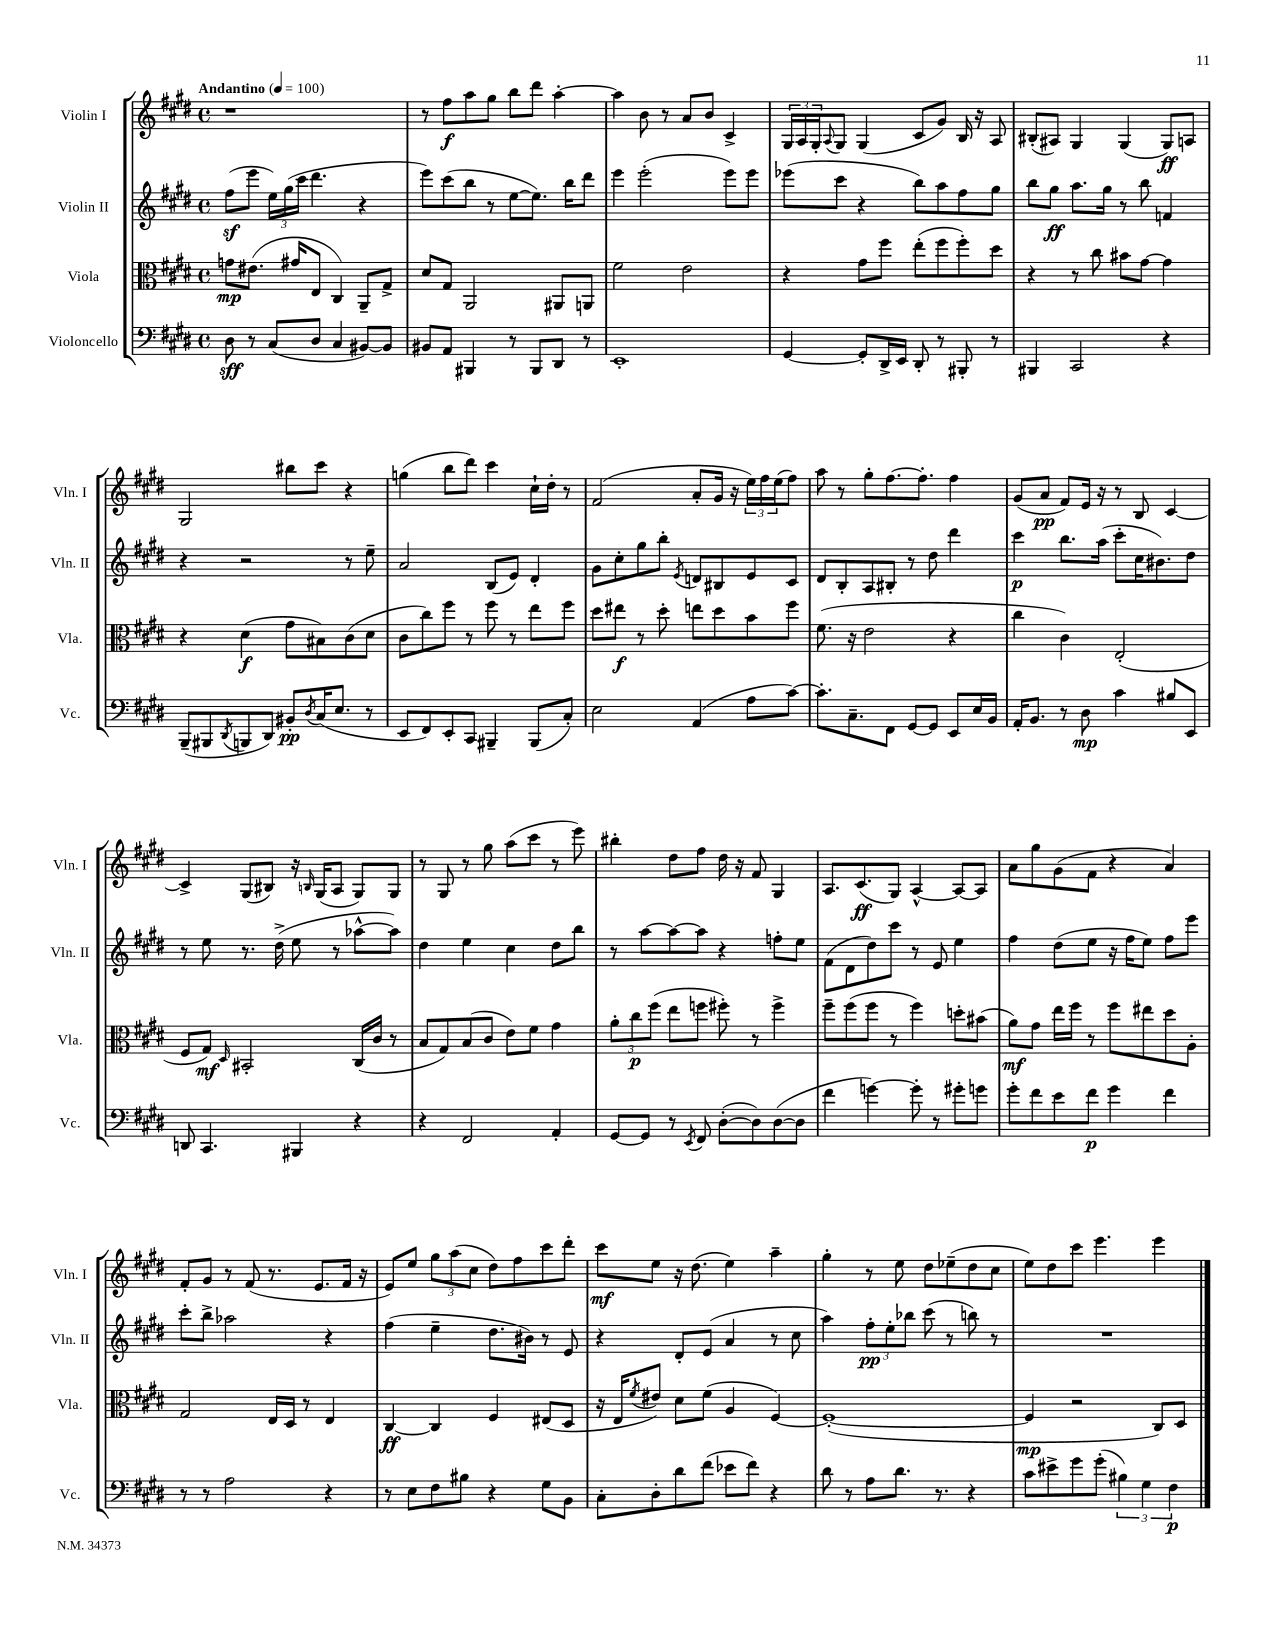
<<
\new StaffGroup <<
\new Staff = "s0" \with { instrumentName = "Violin I" shortInstrumentName = "Vln. I" } {
    \clef treble \key e \major \defaultTimeSignature \time 4/4 \tempo "Andantino" 4 = 100
    r1 |
    r8 fis''8\f a''8 gis''8 b''8 dis'''8 a''4~-. |
    a''4 b'8 r8 a'8 b'8 cis'4-> |
    \tuplet 3/2 { gis16 a16 gis16-. } \appoggiatura { a8 } gis8 gis4( cis'8 gis'8) b16 r16 a8 |
    bis8-.( ais8) gis4 gis4( gis8\ff) a8 |
    gis2 bis''8 cis'''8 r4 |
    g''4( b''8 dis'''8) cis'''4 cis''16-! dis''16-. r8 |
    fis'2( a'8-. gis'16 r16 \tuplet 3/2 { e''16) fis''16 e''16( } fis''8) |
    a''8 r8 gis''8-. fis''8.~ fis''8.-. fis''4 |
    gis'8( a'8\pp fis'8) e'16 r16 r8 b8 cis'4~ |
    cis'4-> gis8( bis8) r16 \grace { b16 } gis16( a8 gis8) gis8 |
    r8 gis8 r8 gis''8 a''8( cis'''8 r8 e'''8) |
    bis''4-. dis''8 fis''8 dis''16 r16 fis'8 gis4 |
    a8. cis'8.\ff( gis8) a4~-^ a8~ a8 |
    a'8 gis''8 gis'8( fis'8 r4 a'4) |
    fis'8-. gis'8 r8 fis'8( r8. e'8. fis'16 r16 |
    e'8) e''8 \tuplet 3/2 { gis''8 a''8( cis''8 } dis''8) fis''8 cis'''8 dis'''8-. |
    cis'''8\mf e''8 r16 dis''8.( e''4) a''4-- |
    gis''4-. r8 e''8 dis''8 ees''8--( dis''8 cis''8 |
    e''8) dis''8 cis'''8 e'''4. e'''4 \bar "|." |
}
\new Staff = "s1" \with { instrumentName = "Violin II" shortInstrumentName = "Vln. II" } {
    \clef treble \key e \major \defaultTimeSignature \time 4/4
    fis''8\sf( e'''8 \tuplet 3/2 { e''16) gis''16( cis'''16 } dis'''4. r4 |
    e'''8) cis'''8( b''8 r8 e''8~ e''8.) b''16 dis'''8 |
    e'''4 e'''2-.( e'''8) e'''8 |
    ees'''8( cis'''8 r4 b''8) a''8 fis''8 gis''8 |
    b''8 gis''8\ff a''8. gis''16 r8 b''8 f'4 |
    r4 r2 r8 e''8-- |
    a'2 b8( e'8) dis'4-. |
    gis'8 cis''8-. gis''8 b''8-. \acciaccatura { e'8 } d'8 bis8 e'8 cis'8 |
    dis'8 b8-. a8 bis8-. r8 dis''8 dis'''4 |
    cis'''4\p b''8. a''16( cis'''8-. cis''16 bis'8.) dis''8 |
    r8 e''8 r8. dis''16->( e''8 r8 aes''8~-^ aes''8) |
    dis''4 e''4 cis''4 dis''8 b''8 |
    r8 a''8~ a''8~ a''8 r4 f''8-. e''8 |
    fis'8( dis'8 dis''8) cis'''8 r8 e'8 e''4 |
    fis''4 dis''8( e''8 r16 fis''16 e''8) fis''8 e'''8 |
    cis'''8-. b''8-> aes''2 r4 |
    fis''4( e''4-- dis''8. bis'16) r8 e'8 |
    r4 dis'8-. e'8( a'4 r8 cis''8 |
    a''4) \tuplet 3/2 { fis''8-.\pp e''8-. bes''8 } cis'''8( r8 b''8) r8 |
    R1 \bar "|." |
}
\new Staff = "s2" \with { instrumentName = "Viola" shortInstrumentName = "Vla." } {
    \clef alto \key e \major \defaultTimeSignature \time 4/4
    g'8\mp eis'8.( gis'16 e8 cis4) a,8-- gis8-> |
    dis'8 gis8 a,2 ais,8 a,8 |
    fis'2 e'2 |
    r4 gis'8 fis''8 e''8-.( fis''8 fis''8-.) dis''8 |
    r4 r8 cis''8 bis'8 gis'8~ gis'4 |
    r4 dis'4\f( gis'8 bis8) cis'8( dis'8 |
    cis'8 cis''8) fis''8 r8 fis''8 r8 e''8 fis''8 |
    dis''8 eis''8\f r8 dis''8-. e''8 dis''8 b'8 fis''8 |
    fis'8.( r16 e'2 r4 |
    cis''4 cis'4) e2-.( |
    fis8 gis8\mf) \grace { dis16 } bis,2-. cis16( cis'16 r8 |
    b8 gis8) b8( cis'8 e'8) fis'8 gis'4 |
    \tuplet 3/2 { a'8-. cis''8\p fis''8( } e''8 f''8 fis''8-.) r8 fis''4-> |
    fis''8-- fis''8( fis''8 r8 fis''4) d''8-. bis'8( |
    a'8\mf) gis'8 e''16 fis''16 r8 fis''8 eis''8 dis''8 a8-. |
    gis2 e16 dis16 r8 e4 |
    cis4~\ff cis4 fis4 eis8( dis8 |
    r16 e16 \acciaccatura { fis'8 } eis'8) dis'8 fis'8( a4 fis4~) |
    fis1~-.( |
    fis4\mp r2 cis8) dis8 \bar "|." |
}
\new Staff = "s3" \with { instrumentName = "Violoncello" shortInstrumentName = "Vc." } {
    \clef bass \key e \major \defaultTimeSignature \time 4/4
    dis8\sff r8 cis8( dis8 cis4 bis,8~) bis,8 |
    bis,8 a,8 bis,,4 r8 bis,,8 dis,8 r8 |
    e,1-. |
    gis,4~ gis,8-. dis,16-> e,16 dis,8-. r8 bis,,8-. r8 |
    bis,,4 cis,2 r4 |
    b,,8--( bis,,8 \acciaccatura { dis,8 } b,,8 dis,8) bis,8-.\pp \acciaccatura { dis8 } cis16( e8. r8 |
    e,8 fis,8) e,8-. cis,8 bis,,4-- bis,,8( cis8-.) |
    e2 a,4( a8 cis'8~) |
    cis'8.-. cis8.-- fis,8 gis,8~ gis,8 e,8 e16 b,16 |
    a,16-. b,8. r8 dis8\mp cis'4 bis8 e,8 |
    d,8 cis,4. bis,,4 r4 |
    r4 fis,2 a,4-. |
    gis,8~ gis,8 r8 \acciaccatura { e,8 } fis,8 dis8~-.( dis8) dis8~( dis8 |
    fis'4 g'4~) g'8-. r8 gis'8-. g'8 |
    gis'8-. fis'8 e'8 fis'8\p gis'4 fis'4 |
    r8 r8 a2 r4 |
    r8 e8 fis8 bis8 r4 gis8 b,8 |
    cis8-. dis8-. dis'8 fis'8( ees'8 fis'8) r4 |
    dis'8 r8 a8 dis'8. r8. r4 |
    cis'8 eis'8-> gis'8 gis'8-.( \tuplet 3/2 { bis4) gis4 fis4\p } \bar "|." |
}
>>
>>
\layout { \context { \Score \remove "Bar_number_engraver" } }
